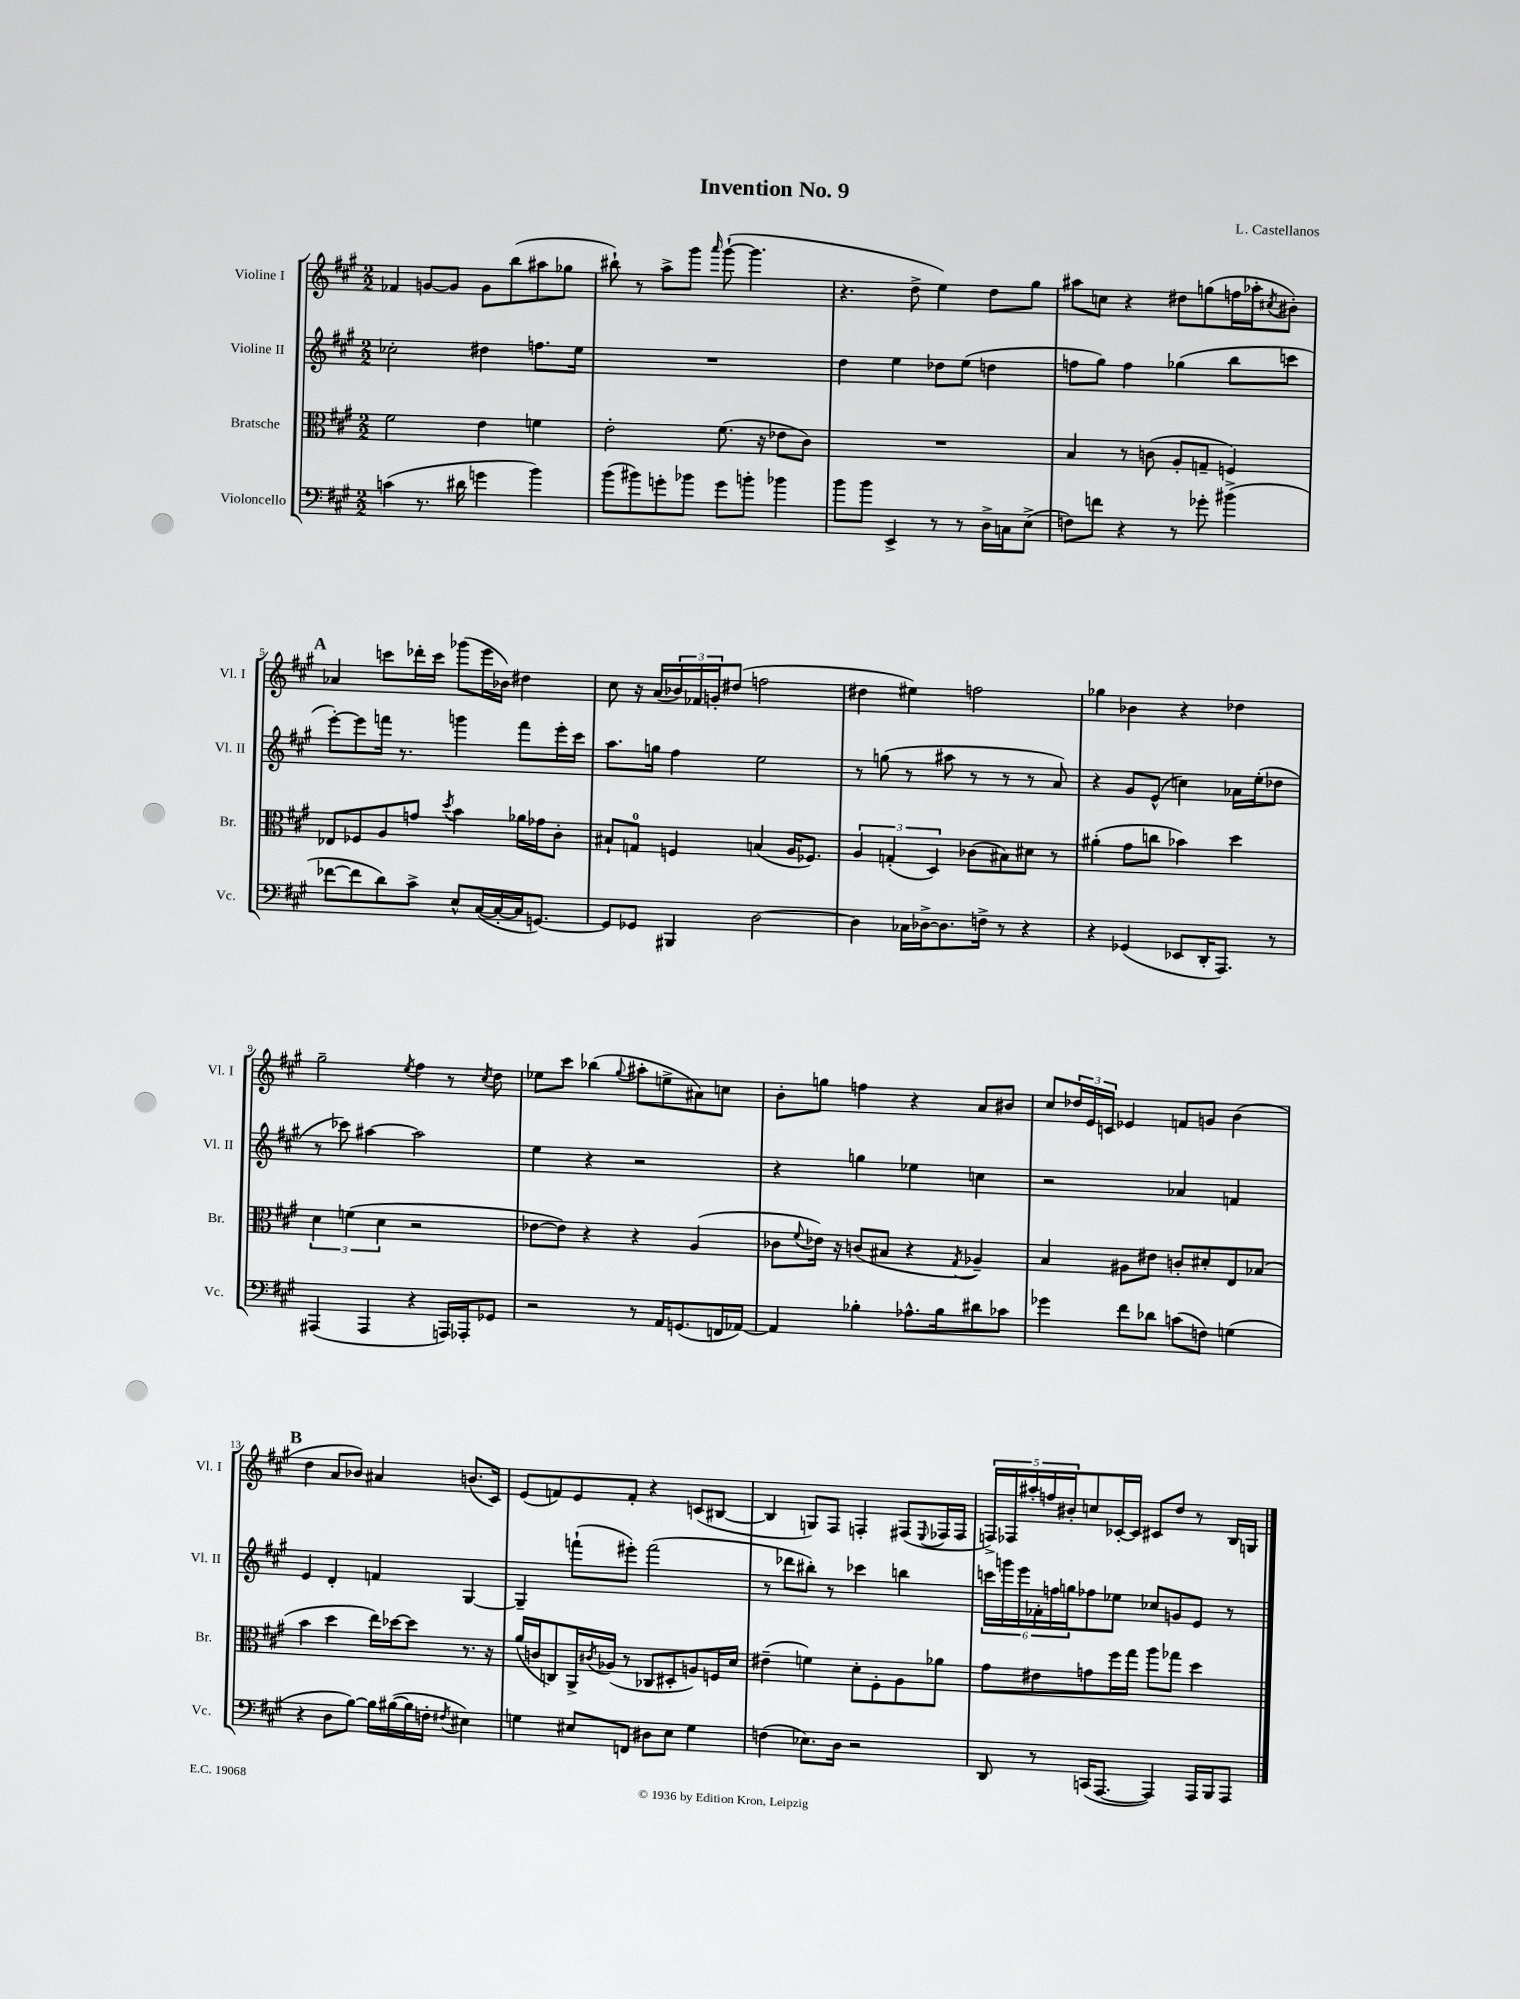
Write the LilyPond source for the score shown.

\header { title = "Invention No. 9" composer = "L. Castellanos" }
<<
\new StaffGroup <<
\new Staff = "s0" \with { instrumentName = "Violine I" shortInstrumentName = "Vl. I" } {
    \clef treble \key a \major \numericTimeSignature \time 2/2
    fes'4 g'8~ g'8 g'8 b''8( ais''8 ges''8 |
    bis''8-!) r8 a''8-> gis'''8 \grace { a'''16 } gis'''8~-!( gis'''4. |
    r4. d''8-> e''4) d''8 gis''8 |
    ais''8 c''8 r4 dis''8 g''8( f''16 aes''16-. \acciaccatura { cis''8 } bis'8-.) |
    \mark \markup { \bold "A" } aes'4 c'''8 des'''16-. c'''16 ges'''8( e'''16 bes'16) dis''4 |
    cis''8 r16 a'16( \tuplet 3/2 { bes'16) fes'16 g'16-. } dis''8( f''2 |
    dis''4 eis''4) f''2 |
    ges''4 bes'4 r4 des''4 |
    gis''2-- \acciaccatura { e''8 } fis''4 r8 \acciaccatura { cis''8 } d''8 |
    ees''8 cis'''8 bes''4( \appoggiatura { gis''8 } ais''8-. e''8-> ais'8) c''8 |
    b'8-. g''8 f''4 r4 a'8 bis'8 |
    cis''8 \tuplet 3/2 { des''16 e'16 c'16 } ees'4 f'8 g'8 b'4( |
    \mark \markup { \bold "B" } d''4 a'8 bes'8) ais'4 b'8.( cis'16) |
    e'8( f'8) e'8 f'8-. r4 c'8( bis8~ |
    bis4 g8) fis8 f4-. fis8( \appoggiatura { e8 } fes16 fes16 |
    \tuplet 5/4 { f16->) fes16 ais''16-. f''16 bis'16-. } c''8 ces'16~-. ces'16 cis'8 d''8 r8 b16 g16 \bar "|." |
}
\new Staff = "s1" \with { instrumentName = "Violine II" shortInstrumentName = "Vl. II" } {
    \clef treble \key a \major \numericTimeSignature \time 2/2
    ces''2-. dis''4 f''8. e''16 |
    R1 |
    d''4 e''4 des''8 e''8( d''4 |
    f''8 gis''8) f''4 ges''4( b''8 c'''8 |
    \mark \markup { \bold "A" } e'''8~-.) e'''8 f'''16 r8. g'''4 f'''8 e'''16-. cis'''16 |
    a''8. g''16 fis''4 e''2 |
    r8 g''8( r8 ais''8 r8 r8 r8 a'8) |
    r4 gis'8 e'8-^( c''4) aes'16 e''16-.( des''8 |
    r8 ces'''8) ais''4~ ais''2 |
    e''4 r4 r2 |
    r4 g''4 ees''4 c''4 |
    r2 aes'4 f'4 |
    \mark \markup { \bold "B" } e'4 d'4-. f'4 gis4~ |
    gis4-- f'''8-!( eis'''8-.) f'''2( |
    r8 des'''8 bis''8-.) r8 ces'''4 b''4 |
    \tuplet 6/4 { c'''16 g'''16 e'''16 fes'16-. f''16 g''16 } fes''8 ees''8 ces''8 g'8 e'8 r8 \bar "|." |
}
\new Staff = "s2" \with { instrumentName = "Bratsche" shortInstrumentName = "Br." } {
    \clef alto \key a \major \numericTimeSignature \time 2/2
    fis'2 e'4 f'4 |
    e'2-. fis'8.( r16 ees'8 cis'8) |
    R1 |
    b4 r8 c'8( a8-. g8-- f4) |
    \mark \markup { \bold "A" } ees8 fes8 a8 g'8 \acciaccatura { d''8 } b'4 aes'16 ges'16 cis'8-. |
    bis8-! g8-0 f4 b4( a16 fes8.) |
    \tuplet 3/2 { a4 g4-.( d4) } ces'8( bis8) dis'8 r8 |
    ais'4-.( gis'8 c''8 bes'4) d''4 |
    \tuplet 3/2 { d'4 f'4( d'4 } r2 |
    ees'8~ ees'8) r4 r4 a4( |
    ces'8 \appoggiatura { fis'8 } ees'16) r16 c'8( bis8 r4 \acciaccatura { gis8 } aes4--) |
    b4 ais8 eis'8 c'8-. dis'8-. e8 bes8( |
    \mark \markup { \bold "B" } b'4 d''4 e''16) des''16~ des''8 r8. r16 |
    a'16( c'16 c8) a,16-> \acciaccatura { cis'8 } aes16( r8 ces8 dis8-. a8) f16 d'16 |
    eis'4--( f'4) d'8-. fis8-. a8 aes'8 |
    gis'8 eis'8 g'8 fis''16 gis''16 a''8 ges''8 d''4 \bar "|." |
}
\new Staff = "s3" \with { instrumentName = "Violoncello" shortInstrumentName = "Vc." } {
    \clef bass \key a \major \numericTimeSignature \time 2/2
    c'4( r8. dis'16 g'4 b'4) |
    b'8( bis'8) g'8-. bes'8 g'8 b'8-. bes'4 |
    b'8 b'8 e,4-> r8 r8 d16-> c16 e8->( |
    f8) f'8 r4 r8 ges'8-. bis'4->( |
    \mark \markup { \bold "A" } fes'8~ fes'8 d'8) cis'8-> e8-^ cis16~( cis16~-. cis16 g,8.~) |
    g,8 ges,8 bis,,4 d2~ |
    d4 ces16 des16~-> des8. f16-> r8 r4 |
    r4 ges,4( ees,8 d,16-. a,,8.) r8 |
    ais,,4( ais,,4 r4 a,,16) aes,,16-. ges,8 |
    r2 r8 a,16 g,8.( f,16 aes,16~) |
    aes,4 bes4-. aes8.-^ bes16 dis'8 ces'8 |
    ges'4 fis'8 des'8 c'8( f8) g4( |
    \mark \markup { \bold "B" } r4 d8 b8~) b16 bis16~( bis16 f16-. \acciaccatura { fis8 } eis4) |
    g4 eis8 f,8 dis8 eis8 g4 |
    f4( ees8.) d16 r2 |
    d,8 r8 c,16( a,,8.~ a,,4) a,,16 b,,16 a,,8 \bar "|." |
}
>>
>>
